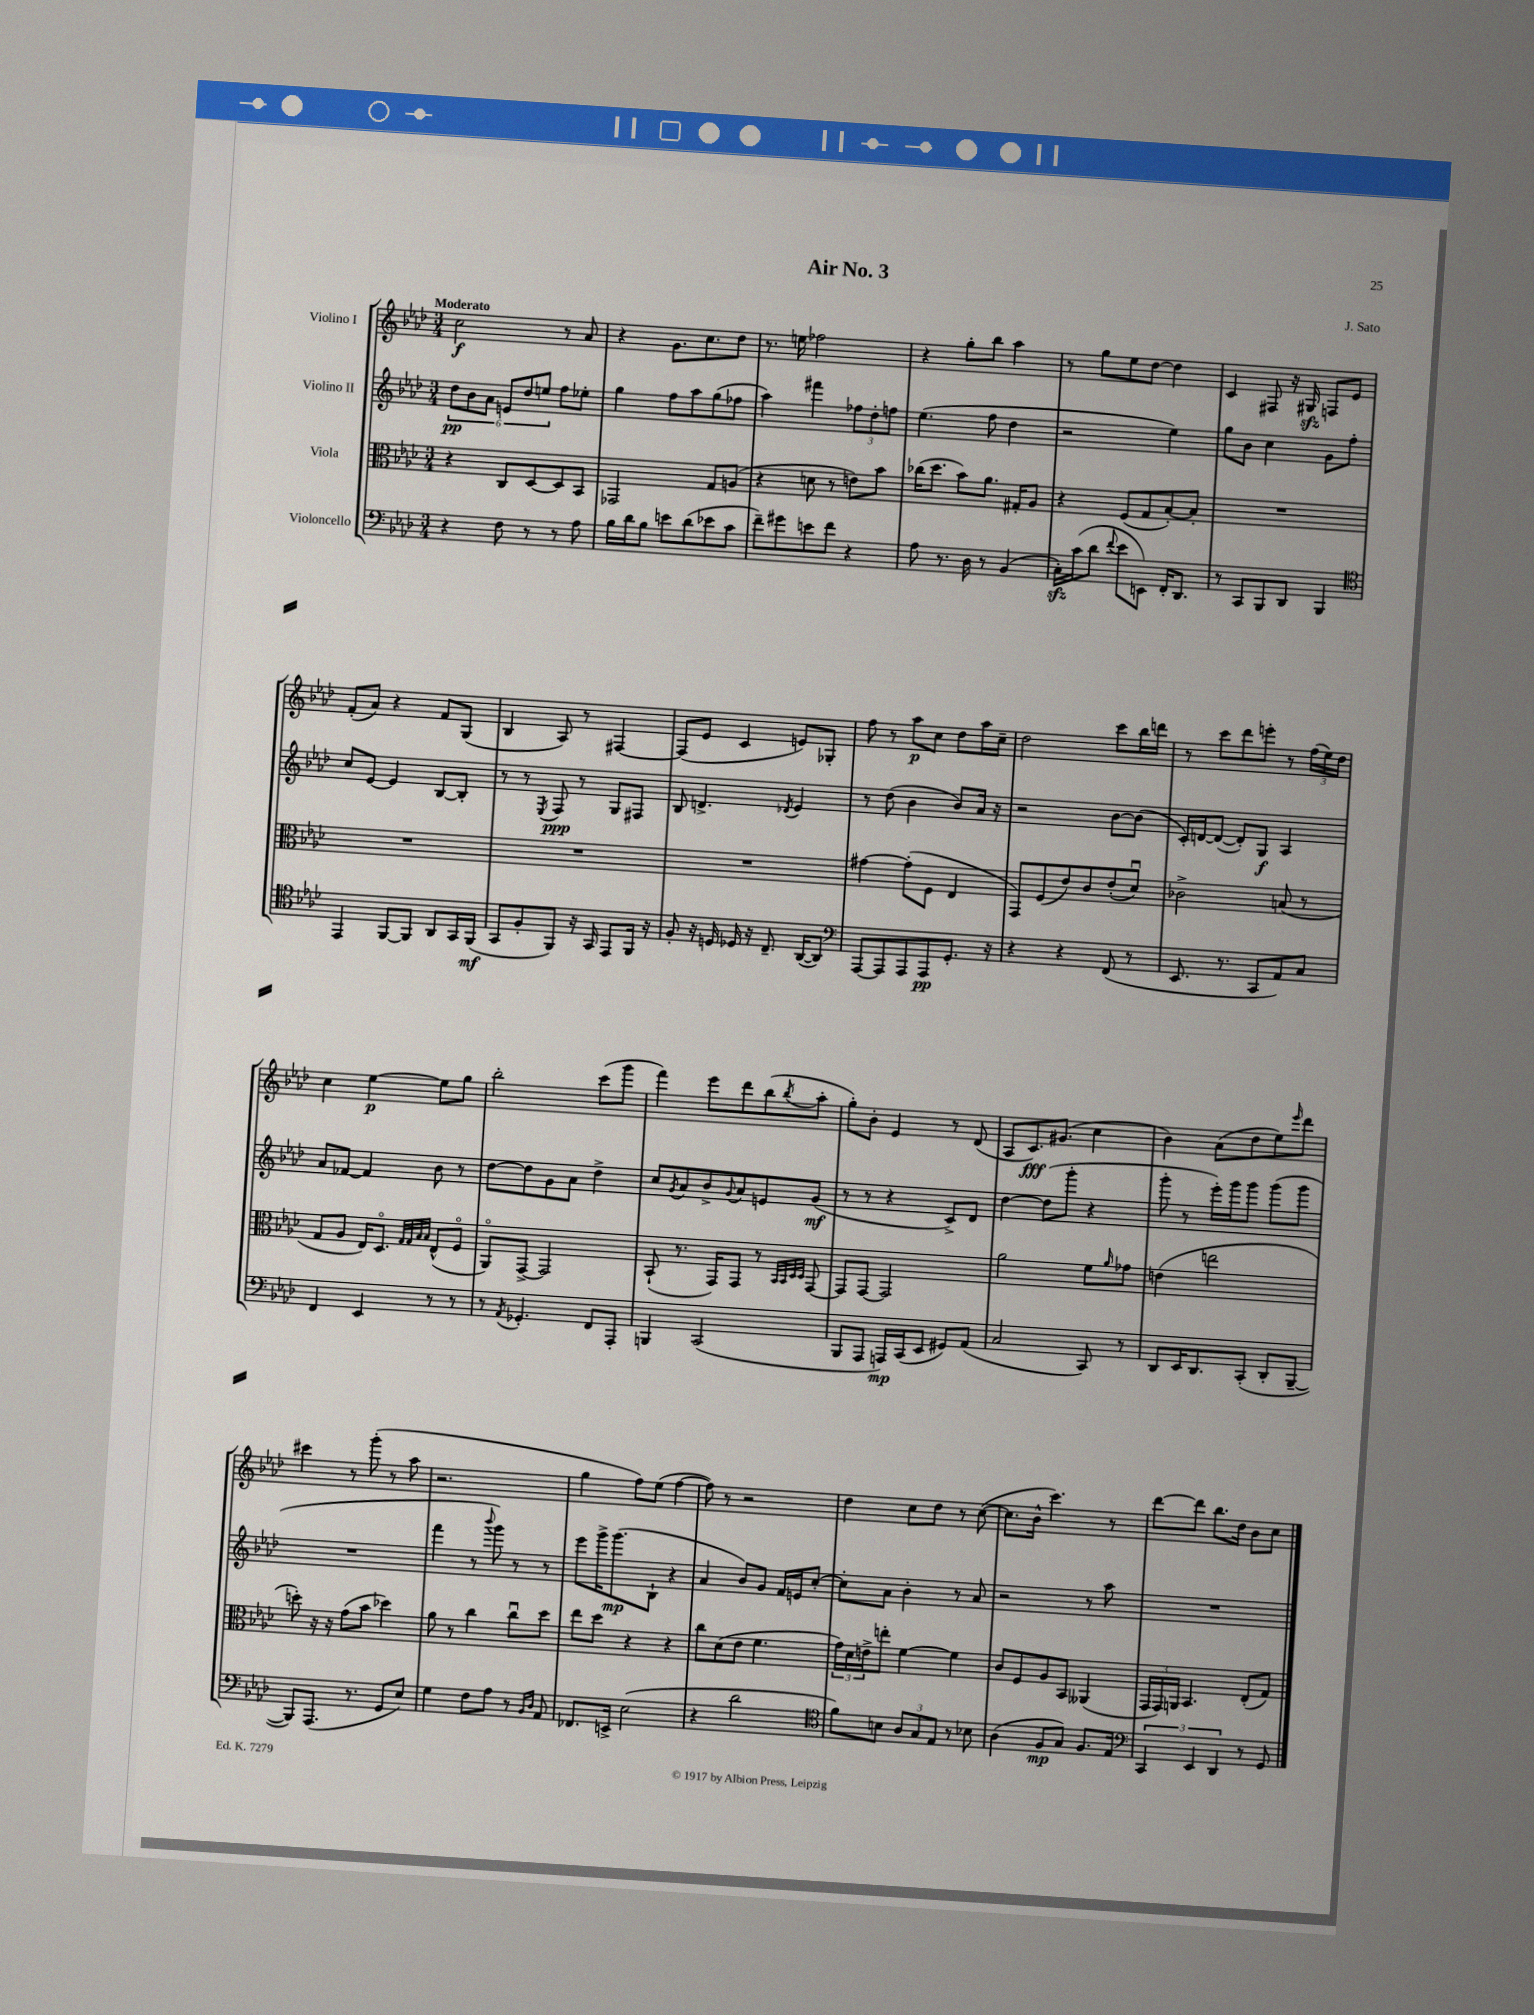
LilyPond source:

\header { title = "Air No. 3" composer = "J. Sato" }
<<
\new StaffGroup <<
\new Staff = "s0" \with { instrumentName = "Violino I" } {
    \clef treble \key aes \major \numericTimeSignature \time 3/4 \tempo "Moderato"
    c''2\f r8 aes'8 |
    r4 g'8. c''8. des''8 |
    r8. e''16 fes''2 |
    r4 g''8-. bes''8 aes''4 |
    r8 g''8 ees''8 des''8~ des''4 |
    c'4 fis8 r16 gis16\sfz f8 ees'8 |
    f'8-.( aes'8) r4 f'8 g8( |
    bes4 aes8) r8 fis4~ |
    fis8( ees'8 c'4 e'8) ges8-. |
    f''8 r8 aes''8\p c''8 des''8 aes''16 c''16-- |
    des''2 c'''8 bes''16 d'''16 |
    r8 c'''8 des'''8 e'''8-. r8 \tuplet 3/2 { f''16( ees''16) des''16 } |
    c''4 ees''4~\p ees''8 g''8 |
    bes''2-. c'''8( g'''8 |
    f'''4) ees'''8 des'''8 bes''8( \acciaccatura { bes''8 } aes''8-. |
    g''8-.) bes'8-. ees'4 r8 des'8( |
    aes8 c'8.\fff) gis'8.( c''4 |
    bes'4) aes'8( des''8 ees''8) \grace { ees'''16 } des'''8 |
    cis'''4 r8 g'''8-.( r8 aes''8 |
    r2. |
    g''4 f''8) ees''8( f''4~ |
    f''8) r8 r2 |
    des''4 c''8 des''8 r8 c''8~( |
    c''8. bes'16-^ c'''4.) r8 |
    des'''8~ des'''8 bes''8. des''16 bes'8 c''8 \bar "|." |
}
\new Staff = "s1" \with { instrumentName = "Violino II" } {
    \clef treble \key aes \major \numericTimeSignature \time 3/4
    \tuplet 6/4 { des''8\pp bes'8 aes'8 e'8 des''8 e''8 } f''8 ees''8-. |
    g''4 f''8 aes''8 g''8( fes''8 |
    aes''4) fis'''4 \tuplet 3/2 { fes''8 des''8-. f''8 } |
    ees''4.( f''8 des''4 |
    r2 ees''4) |
    g''8 bes'8 c''4 g'8 f''8-. |
    c''8 ees'8~ ees'4 bes8~ bes8-. |
    r8 r8 \acciaccatura { ees8 } f8\ppp r8 g8 fis8 |
    bes8 d'4.-> \acciaccatura { des'8 } ees'4 |
    r8 des''8( bes'4 bes'8) aes'16 r16 |
    r2 bes'8~ bes'8( |
    c'16-.) d'16~ d'8~( d'8-.) g8\f aes4 |
    aes'8 fes'8~ fes'4 bes'8 r8 |
    des''8~ des''8 g'8 aes'8 des''4-> |
    c''8 \acciaccatura { g'8 } aes'8 bes'8-> \appoggiatura { g'8 } aes'8 e'8 g'8\mf( |
    r8 r8 r4 c'8->) des'8 |
    des''4~ des''8( g'''8-. r4 |
    g'''8-. r8 ees'''16-.) g'''16 g'''8 g'''8( g'''8 |
    R2. |
    f'''4 r8 \appoggiatura { bes'''8 } g'''8) r8 r8 |
    ees'''8 g'''16-> g'''8.\mp( bes8-! r4 |
    aes'4 bes'8) g'8 f'16 e'16 c''8~-. |
    c''8-. aes'8 bes'4-. r8 aes'8 |
    r2 r8 aes''8 |
    R2. \bar "|." |
}
\new Staff = "s2" \with { instrumentName = "Viola" } {
    \clef alto \key aes \major \numericTimeSignature \time 3/4
    r4 c8 des8~ des8 bes,8 |
    ges,2 g8 a8( |
    r4 d'8 r8 e'8) bes'8 |
    ces''16( des''8. bes'8) aes'8. gis16-. aes8 |
    r4 f8( g8 bes8~-.) bes8-. |
    R2. |
    R2. |
    R2. |
    R2. |
    gis'4~ gis'8-.( f8 ees4 |
    g,8) f8( ees'8) c'8 ees'8-.( des'8\downbow) |
    ces'2-> b8( r8 |
    g8 aes8 ees16) des8.\flageolet \grace { g32 g32 bes32 bes32 } ees8-^( f8\flageolet |
    aes,8\flageolet) g,8~-> g,2 |
    bes,8-!( r8. g,16) g,8 r8 \grace { bes,32 bes,32 des32 des32 } g,8~ |
    g,8 g,8~ g,2 |
    aes'2 f'8 \grace { aes'16 } ges'8 |
    e'4( e''2 |
    d''8-.) r16 r16 g'8( bes'8 des''4) |
    aes'8 r8 c''4 c''8\downbow des''8 |
    ees''8 des''8 r4 r4 |
    c''8 des'8( ees'8 f'4. |
    \tuplet 3/2 { g'16) des'16 e'16-> } e''8-. f'4~ f'4 |
    c'8 f8 aes8 bes,8 aeses,4( |
    \tuplet 3/2 { g,16 g,16) a,16 } bes,4. ees8-.( g8) \bar "|." |
}
\new Staff = "s3" \with { instrumentName = "Violoncello" } {
    \clef bass \key aes \major \numericTimeSignature \time 3/4
    r4 f8 r8 r8 aes8 |
    bes16 des'16 bes8 e'8 des'8( ees'8 c'8 |
    f'8--) gis'8 e'8 f'8 r4 |
    aes8 r8. des16 r8 bes,4( |
    c16-.\sfz) c'16( des'8 \appoggiatura { f'8 } ees'8 e,8) f,16-. des,8. |
    r8 c,8 bes,,8 des,8 bes,,4 |
    \clef tenor ees,4 f,8~ f,8 aes,8 g,16 f,16\mf( |
    g,8 f8-. f,8) r16 g,16 ees,8 f,16 r16 |
    f8-. r16 d16 des16 r16 c8.-- aes,16~( aes,8) |
    \clef bass aes,,8~ aes,,8 aes,,8 aes,,8\pp g,8.-. r16 |
    r4 r4 f,8( r8 |
    ees,8. r8. c,8 aes,8) c8 |
    f,4 ees,4 r8 r8 |
    r8 \acciaccatura { aes,8 } ges,4.-. f,8 aes,,8-. |
    b,,4 c,2( |
    bes,,8 aes,,8 a,,16\mp) c,16( ees,8 gis,8) aes,8( |
    c2 c,8) r8 |
    des,8 ees,16 des,8. c,8-.( des,8-. bes,,8~-- |
    bes,,8) aes,,8.( r8. g,8 ees8) |
    g4 f8 aes8 r8 \grace { bes,16 des16 } aes,8 |
    fes,8. e,16-> ees2( |
    r4 des'2 |
    \clef tenor f'8) b8 \tuplet 3/2 { aes8 g8 ees8 } r8 bes8 |
    aes4( f8\mp g8) f8. ees16 |
    \clef bass \tuplet 3/2 { c,4 ees,4 des,4 } r8 g,8 \bar "|." |
}
>>
>>
\layout { \context { \Score \remove "Bar_number_engraver" } }
